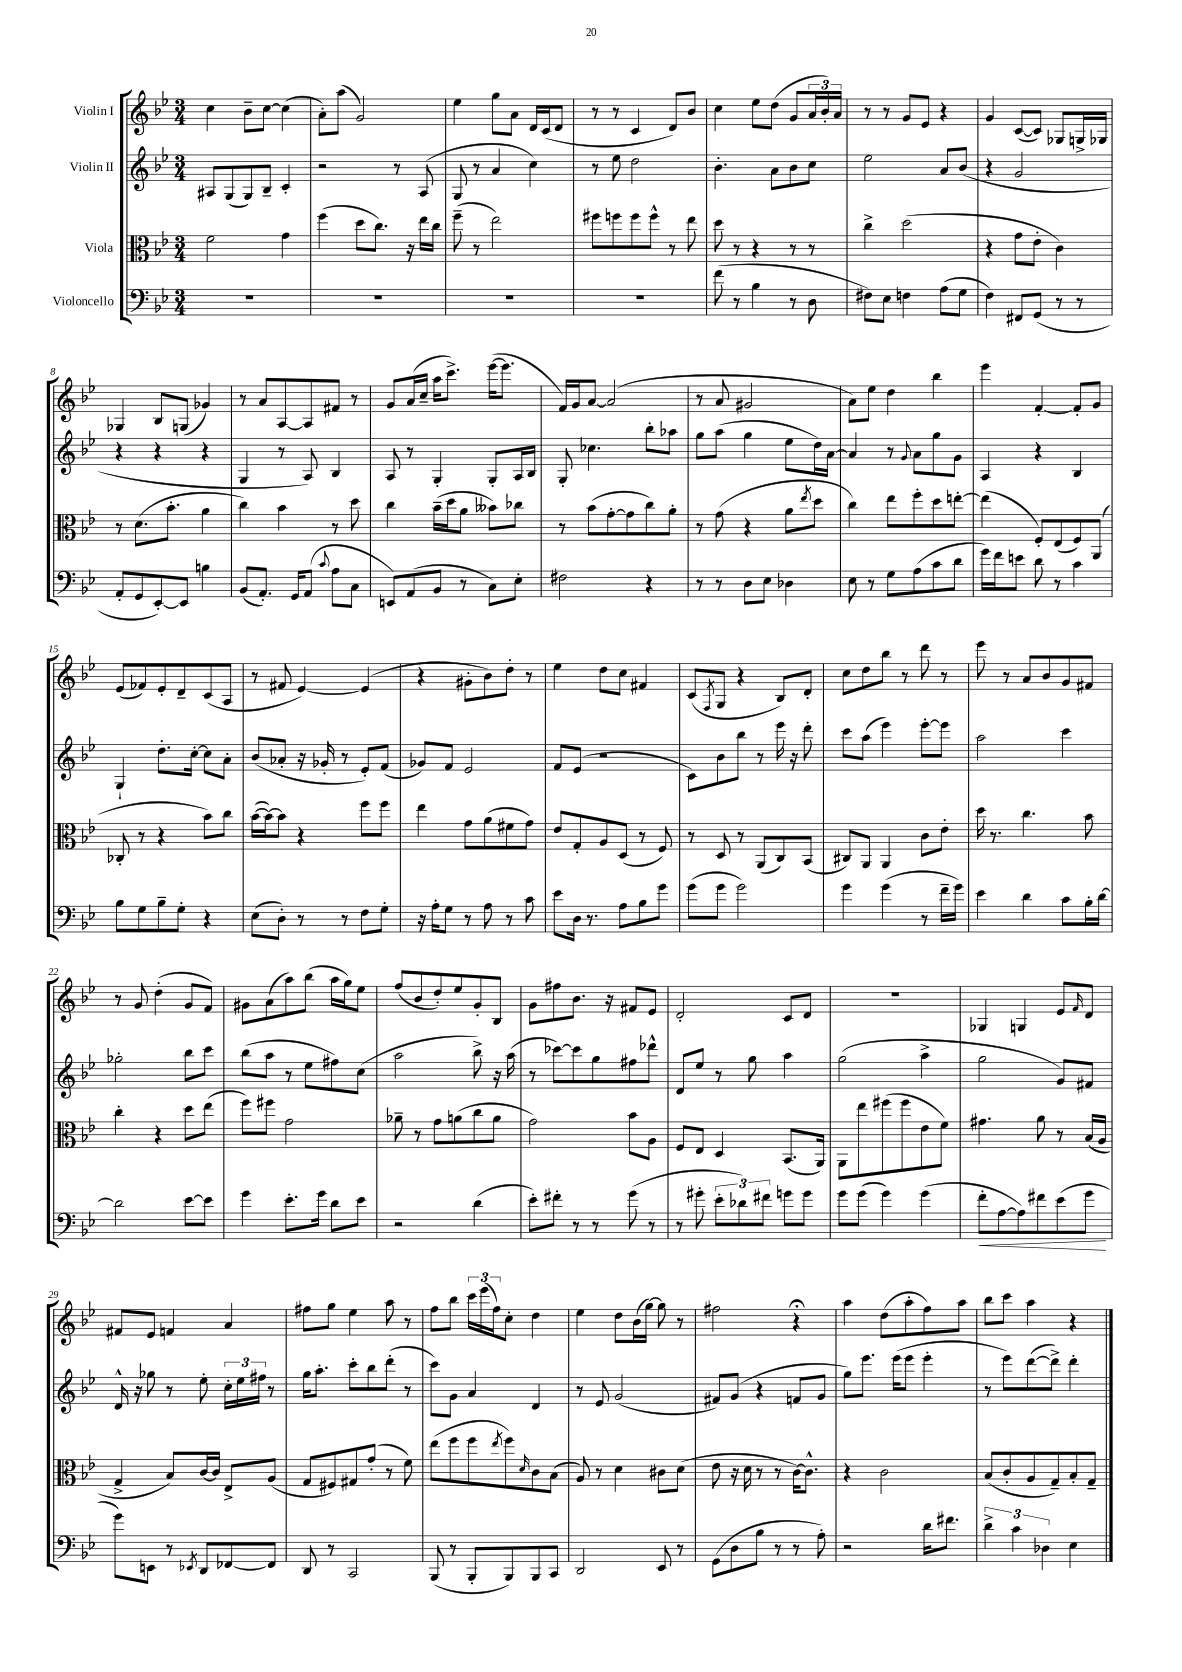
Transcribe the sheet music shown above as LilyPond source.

<<
\new StaffGroup <<
\new Staff = "s0" \with { instrumentName = "Violin I" } {
    \clef treble \key bes \major \numericTimeSignature \time 3/4
    c''4 bes'8-- c''8~ c''4( |
    a'8-.) a''8( g'2) |
    ees''4 g''8 a'8 d'16 c'16( d'8 |
    r8 r8 c'4 d'8) bes'8 |
    c''4 ees''8 d''8( g'8 \tuplet 3/2 { a'16 bes'16-.) a'16 } |
    r8 r8 g'8 ees'8 r4 |
    g'4 c'8~( c'8) ges8 g16-> ges16 |
    ges4 bes8 g8( ges'4) |
    r8 a'8 a8~ a8 fis'8 r8 |
    g'8 a'16( c''16-- a''16 c'''8.->) ees'''16~( ees'''8. |
    f'16) g'16 a'8~ a'2( |
    r8 a'8 gis'2 |
    a'8) ees''8 d''4 bes''4 |
    ees'''4 f'4~-. f'8-. g'8 |
    ees'8( fes'8) ees'8-. d'8-- c'8( a8 |
    r8 fis'8 ees'4~) ees'4( |
    r4 gis'8-. bes'8) d''8-. r8 |
    ees''4 d''8 c''8 fis'4 |
    c'8( \acciaccatura { f8 } g8 r4 bes8) d'8-. |
    c''8 d''8 bes''8 r8 d'''8 r8 |
    ees'''8 r8 a'8 bes'8 g'8 fis'8 |
    r8 g'8 d''4-.( g'8 f'8) |
    gis'8 a'8( a''8) bes''8( a''16 g''16) ees''8 |
    f''8( bes'8 d''8-.) ees''8 g'8-. bes8 |
    g'8 fis''8 bes'8. r16 fis'8 ees'8 |
    d'2-. c'8 d'8 |
    R2. |
    ges4 g4 ees'8 \grace { f'16 } d'8 |
    fis'8 ees'8 f'4 a'4 |
    fis''8 g''8 ees''4 a''8 r8 |
    f''8 bes''8 \tuplet 3/2 { c'''16 ees'''16( f''16) } c''8-. d''4 |
    ees''4 d''8 bes'16( g''16~) g''8 r8 |
    fis''2 r4\fermata |
    a''4 d''8( a''8-. f''8) a''8 |
    bes''8 c'''8 a''4 r4 \bar "|." |
}
\new Staff = "s1" \with { instrumentName = "Violin II" } {
    \clef treble \key bes \major \numericTimeSignature \time 3/4
    ais8 g8( g8) bes8-- c'4-. |
    r2 r8 a8( |
    g8 r8 a'4 c''4) |
    r8 ees''8 d''2 |
    bes'4.-. a'8 bes'8 c''8 |
    ees''2 a'8 bes'8( |
    r4 g'2 |
    r4 r4 r4 |
    g4 r8 a8) bes4 |
    a8 r8 g4-. g8-. a16 bes16 |
    g8-. ces''4. bes''8-. aes''8 |
    g''8 a''8( g''4 ees''8 d''16) a'16~ |
    a'4 r8 \appoggiatura { g'8 } a'8 g''8 g'8 |
    a4 r4 bes4 |
    g4-! d''8.-. c''16~-. c''8 a'8-. |
    bes'8( aes'8-. r16 ges'16-. r8 ees'8-.) f'8( |
    ges'8) f'8 ees'2 |
    f'8 ees'8( r2 |
    c'8) bes'8 bes''8 r8 ees'''16 r16 d'''8-. |
    c'''8 a''8( ees'''4) ees'''8~-. ees'''8 |
    a''2 c'''4 |
    ges''2-. bes''8 c'''8 |
    bes''8( a''8 r8 ees''8 fis''8) c''8( |
    a''2 bes''8->) r16 a''16( |
    r8 ces'''8~) ces'''8 g''8 fis''8 des'''8-^ |
    d'8 ees''8 r8 g''8 a''4 |
    g''2( a''4-> |
    g''2 g'8) fis'8 |
    d'16-^ r16 ges''8 r8 ees''8-. \tuplet 3/2 { c''16-. ees''16 fis''16 } r8 |
    g''16 a''8.-. c'''8-. bes''8 d'''8-.( r8 |
    c'''8) g'8 a'4 d'4 |
    r8 ees'8 g'2( |
    fis'8) g'8( r4 f'8 g'8 |
    g''8) ees'''8. ees'''16( ees'''8 ees'''4-. |
    r8 ees'''8) d'''8~( d'''8->) d'''4-. \bar "|." |
}
\new Staff = "s2" \with { instrumentName = "Viola" } {
    \clef alto \key bes \major \numericTimeSignature \time 3/4
    f'2 g'4 |
    f''4( d''8 c''8.) r16 ees''16 c''16 |
    f''8--( r8 ees''2) |
    fis''8 f''8 f''8 f''8-^ r8 ees''8 |
    d''8 r8 r4 r8 r8 |
    c''4-> d''2( |
    r4 g'8 ees'8-. c'4) |
    r8 d'8.( bes'8.-. a'4 |
    c''4) bes'4 r8 d''8 |
    c''4 bes'16--( d''16 a'8 beses'8) ces''8 |
    r8 bes'8( g'8~-. g'8 c''8) a'8-. |
    r8 g'8( r4 a'8 \acciaccatura { ees''8 } d''8 |
    c''4) ees''8 f''8-. d''8 e''8~-. |
    e''4( f8-.) ees8( f8) a,8( |
    ces8-. r8 r4 bes'8) c''8 |
    bes'16~( bes'16~) bes'8 r4 f''8 f''8 |
    ees''4 g'8 a'8( fis'8 g'8) |
    ees'8 g8-. a8 d8( r8 f8) |
    r8 d8 r8 a,8( c8) bes,8( |
    cis8) a,8 a,4 c'8 ees'8-. |
    d''16 r8. c''4. bes'8 |
    c''4-. r4 d''8 ees''8( |
    f''8) fis''8 g'2 |
    aes'8-- r8 g'8 a'8( c''8 a'8 |
    g'2) bes'8 a8 |
    f8 ees8 d4 bes,8.( a,16) |
    a,8 ees''8 fis''8( fis''8 ees'8 f'8) |
    gis'4. a'8 r8 bes16( a16 |
    g4-> bes8) c'16~ c'16 ees8-> a8( |
    g8 fis8) gis8 g'8-.( r8 f'8) |
    ees''8( f''8 f''8 \acciaccatura { ees''8 } f''8) \grace { d'16 } c'8 bes8( |
    a8) r8 d'4 cis'8 d'8( |
    ees'8 r16 d'16 r8 r8 c'16~) c'8.-^ |
    r4 c'2 |
    bes8( c'8-. a8 g8--) bes8-. g8-- \bar "|." |
}
\new Staff = "s3" \with { instrumentName = "Violoncello" } {
    \clef bass \key bes \major \numericTimeSignature \time 3/4
    R2. |
    R2. |
    R2. |
    R2. |
    f'8( r8 bes4 r8 d8 |
    fis8) ees8 f4 a8( g8 |
    f4) fis,8 g,8( r8 r8 |
    a,8-. g,8 ees,8~-.) ees,8 b4 |
    bes,8( a,8.-.) g,16 a,8( \appoggiatura { c'8 } a8 c8 |
    e,8) a,8( bes,8 r8 c8) ees8-. |
    fis2 r4 |
    r8 r8 d8 ees8 des4 |
    ees8 r8 g8 a8( c'8 d'8 |
    g'16) f'16 e'8 d'8 r8 c'4 |
    bes8 g8 bes8-- g8-. r4 |
    ees8( d8-.) r8 r8 f8 g8-. |
    r16 a16-. g8 r8 a8 r8 c'8 |
    ees'8 d16 r8. a8 bes8 g'8 |
    g'8( g'8 g'2) |
    g'4 g'4( r8 f'16-- g'16) |
    ees'4 d'4 c'8 bes16-. d'16~ |
    d'2 ees'8~ ees'8 |
    g'4 ees'8.-. g'16 d'8 ees'8 |
    r2 d'4( |
    ees'8-.) fis'8-. r8 r8 g'8( r8 |
    r8 gis'8-. \tuplet 3/2 { ees'8-. des'8) fis'8 } g'8 g'8 |
    g'8 g'8( g'4) g'4( |
    f'8-.\< a8~ a8) fis'8 ees'8( g'8\! |
    g'8) e,8 r8 \acciaccatura { ees,8 } d,8 fes,8~ fes,8 |
    d,8 r8 c,2 |
    bes,,8( r8 bes,,8-. bes,,8) bes,,8 c,8 |
    d,2 ees,8 r8 |
    g,8( d8 bes8 r8 r8 a8-.) |
    r2 d'16 fis'8. |
    \tuplet 3/2 { d'4-> c'4 des4 } ees4 \bar "|." |
}
>>
>>
